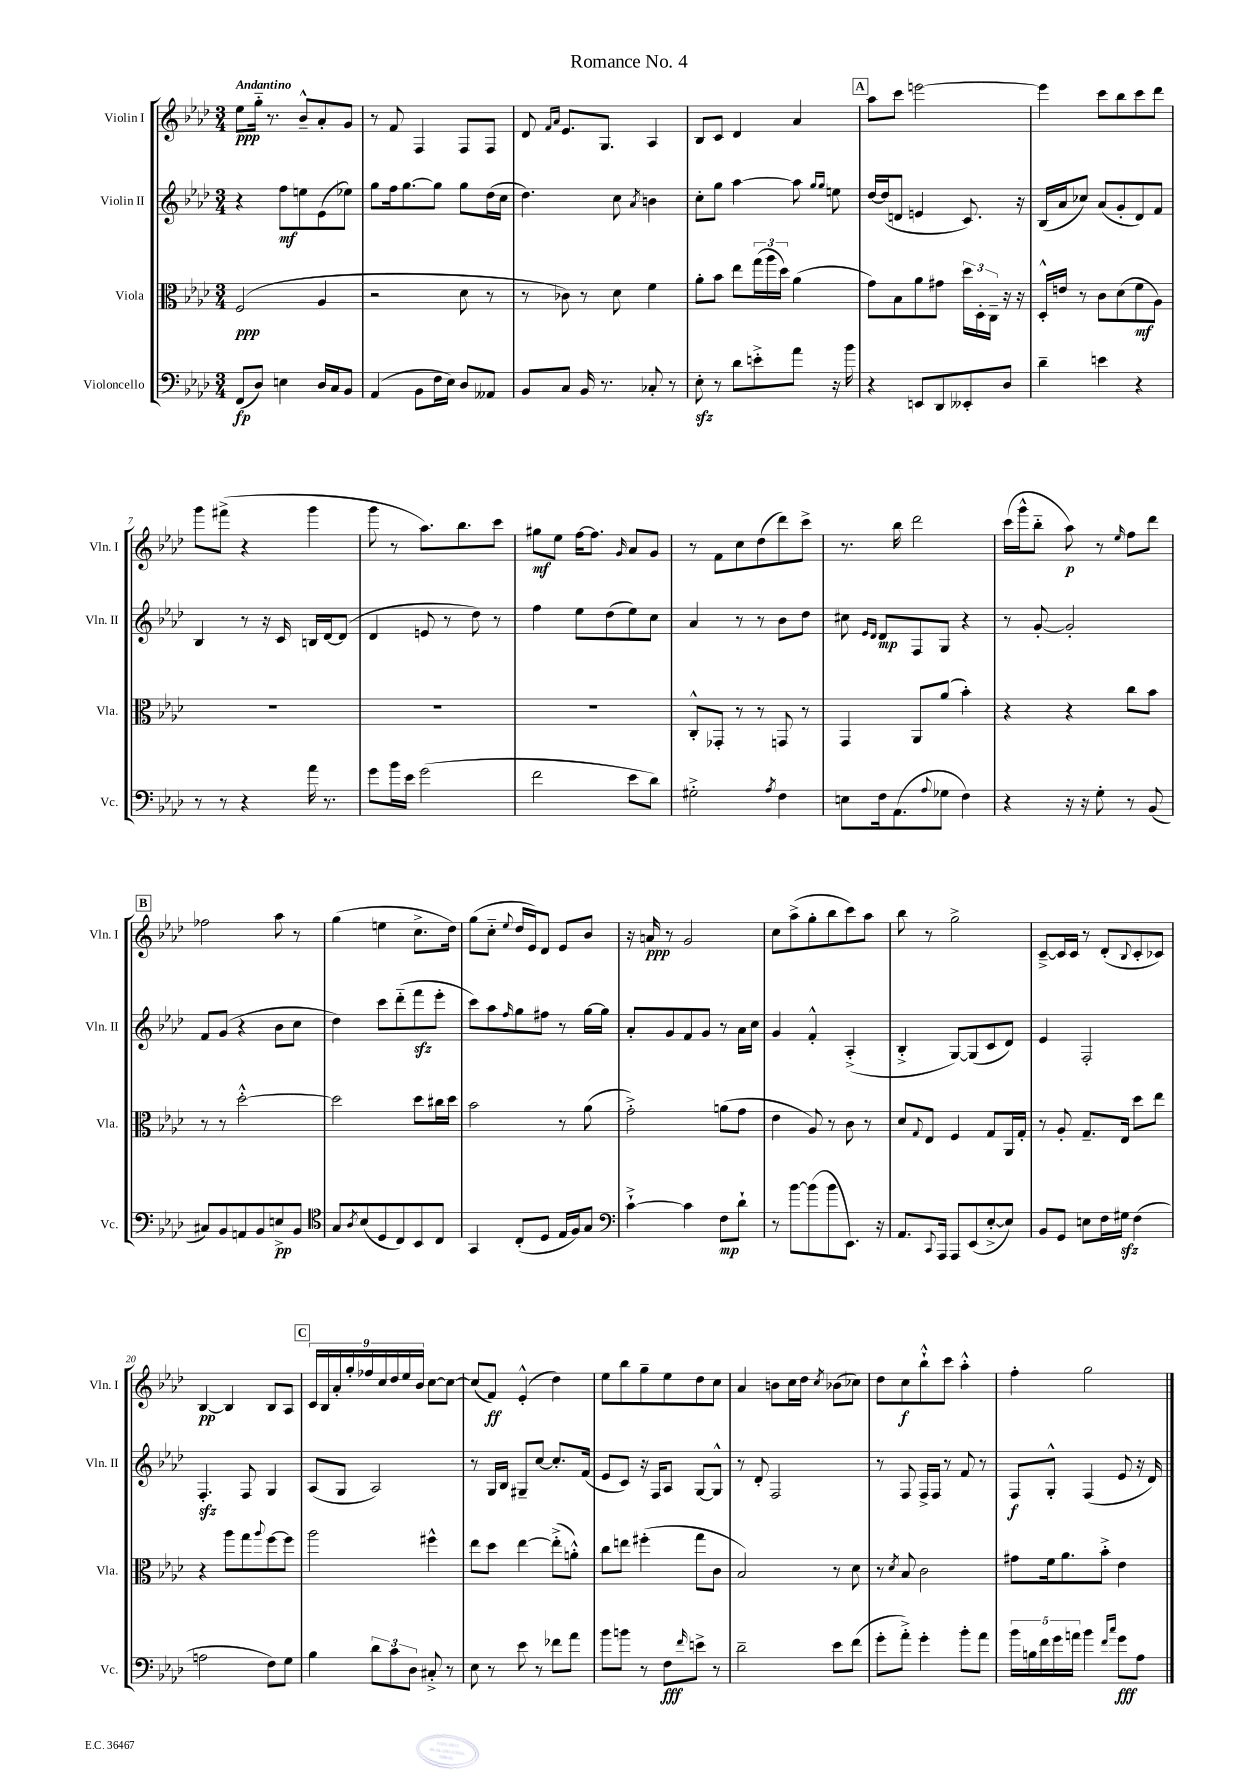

**kern	**kern	**kern	**kern
*staff4	*staff3	*staff2	*staff1
*clefF4	*clefC3	*clefG2	*clefG2
*k[b-e-a-d-]	*k[b-e-a-d-]	*k[b-e-a-d-]	*k[b-e-a-d-]
*M3/4	*M3/4	*M3/4	*M3/4
(8FF/L	(2F/	4r	8ee-\L
8D-/J)	.	.	16gg'~\Jk
.	.	.	8.r
4E\	.	8ff\L	.
.	.	8ee\	8b-~^^/L
16D-/LL	4A-/	(8e-\	8a-'/
16C/J	.	.	.
8BB-/J	.	8ee-\J)	8g/J
=	=	=	=
(4AA-/	2r	8gg\L	8r
.	.	16ff\k	8f/
.	.	[8.gg\	.
8BB-\L	.	.	4F/
16F\L	.	8gg\]J	.
16E-\JJ)	.	.	.
8D-/L	8d-\	8gg\L	8F/L
8AA--/J	8r	(16dd-\L	8F/J
.	.	16cc\JJ	.
=	=	=	=
8BB-/L	8r	4.dd-\)	8d-/
.	.	.	16qqf/LL
.	.	.	16qqa-/JJ
8C/J	8c-\)	.	8.e-/L
16BB-/	8r	.	.
8.r	.	.	8.G/J
.	8d-\	8cc\	.
.	.	8qa-/	.
8C-'/	4f\	4b\	4A-/
8r	.	.	.
=	=	=	=
8E-'\	8a-'\L	8cc'\L	8B-/L
8r	8b-\J	8gg\J	8c/J
8d-\L	8ee-\L	[4aa-\	4d-/
8e'^\	(24gg\L	.	.
.	24aa-\	.	.
.	24dd-\JJ)	.	.
8a-\J	(4a-\	8aa-\]	4a-/
.	.	16qqgg/LL	.
.	.	16qqgg/JJ	.
16r	.	8ee\	.
16b-\	.	.	.
=	=	=	=
4r	8g\L)	[16dd-/LL	8aa-\L
.	.	(16dd-/]J	.
.	8B-\	8d/J	8ccc\J
8EE/L	8a-\	4e/	[2eee\
8DD-/	8g#\J	.	.
8EE--'/	24dd-\LL	8.c/)	.
.	24D-'\	.	.
.	24C~\JJ	.	.
8D-/J	16r	.	.
.	16r	16r	.
=	=	=	=
4d-~\	16D-'^^/LL	(16B-/LL	4eee\]
.	16e/JJ	16a-/J	.
.	8r	8cc-/J)	.
4e\	8c\L	(8a-/L	8ccc\L
.	(8d-\	8g'/	8bb-\
4r	8f\	8d-/)	8ccc\
.	8A-\J)	8f/J	8ddd-\J
=	=	=	=
8r	2.r	4B-/	8ggg\L
8r	.	.	(8fff#^\J
4r	.	8r	4r
.	.	16r	.
.	.	16c/	.
16a-\	.	16B/LL	4ggg\
8.r	.	[16d-/J	.
.	.	(8d-/]J	.
=	=	=	=
8g\L	2.r	4d-/	8ggg\
16b-\L	.	.	8r
16e-\JJ	.	.	.
(2g\	.	8e/	8.aa-\L)
.	.	8r	.
.	.	.	8.bb-\
.	.	8dd-\)	.
.	.	8r	8ccc\J
=	=	=	=
2f\	2.r	4ff\	8gg#\L
.	.	.	8ee-\J
.	.	8ee-\L	[16ff\LK
.	.	.	8.ff\]J
.	.	(8dd-\	.
.	.	.	16qqg/
8e-\L	.	8ee-\)	8a-/L
8d-\J)	.	8cc\J	8g/J
=	=	=	=
2G#'^\	8C'^^/L	4a-/	8r
.	8GG-'/J	.	8f\L
.	8r	8r	8cc\
.	8r	8r	(8dd-\
8qA-/	.	.	.
4F\	8GG/	8b-\L	8ddd-\)
.	8r	8dd-\J	8ccc^\J
=	=	=	=
8E\L	4GG/	8cc#\	8.r
.	.	16qqe-/LL	.
.	.	16qqd-/JJ	.
16F\k	.	8d-/L	.
(8.AA-\	.	.	16bb-\
.	8AA-/L	8F/	2ddd-\
8qqA-/	.	.	.
8G-\J	(8a-/J	8G/J	.
4F\)	4b-'\)	4r	.
=	=	=	=
4r	4r	8r	(16ccc\LL
.	.	.	16ggg^^\J
.	.	[8g'/	8bb-'~\J
16r	4r	2g'/]	8aa-\)
16r	.	.	.
8G'\	.	.	8r
.	.	.	16qqee-/
8r	8cc\L	.	8ff\L
(8BB-/	8b-\J	.	8ddd-\J
=	=	=	=
8C#/L)	8r	8f/L	2ff-\
8BB-/	8r	(8g/J	.
8AA/	[2dd-'^^\	4r	.
8BB-/	.	.	.
8E^/	.	8b-\L	8aa-\
8BB-/J	.	8cc\J	8r
=	=	=	=
*clefC4	*	*	*
8G/L	2dd-\]	4dd-\)	(4gg\
8qA-/	.	.	.
(8B-/	.	.	.
8D-/	.	8ccc\L	4ee\
8C/)	.	(8ddd-'~\	.
8BB-/	8dd-\L	8fff\	8.cc^\L
8C/J	16cc#\L	8eee-'\J	.
.	16dd-\JJ	.	16dd-\Jk)
=	=	=	=
4GG/	2b-\	8ccc\L)	(8gg\L
.	.	8aa-\	8cc'~\J
.	.	16qqff/	8qqee-/
(8C'/L	.	8gg\	16dd-/LL
.	.	.	16e-/J)
8D-/J	.	8ff#\J	8d-/J
16E-/LL	8r	8r	8e-/L
16F/J)	.	.	.
8G/J	(8a-\	[16gg\LL	8b-/J
.	.	16gg\]JJ	.
=	=	=	=
*clefF4	*	*	*
[4c`^\	2g'^\)	8a-'/L	16r
.	.	.	16a/
.	.	8g/	8r
4c\]	.	8f/	2g/
.	.	8g/J	.
8F\L	(8a\L	8r	.
8d-`\J	8g\J	16a-\LL	.
.	.	16cc\JJ	.
=	=	=	=
8r	4e-\	4g/	8cc\L
[8b-\L	.	.	(8aa-^\
(8b-\]	8A-/)	4f'^^/	8gg'\
8b-\	8r	.	8bb-\
8.EE-\J)	8c\	(4A-'^/	8ccc\)
.	8r	.	8aa-\J
16r	.	.	.
=	=	=	=
8.AA-/L	8d-/L	4B-'^/	8bb-\
.	8qqG/	.	.
.	8E-/J	.	8r
8qqCC/	.	.	.
16AAA-/Jk	.	.	.
8AAA-/L	4F/	[8G/L)	2gg^\
(8EE-/	.	(8G/]	.
[8E-'^/	8G/L	8c/	.
8E-/]J)	16AA-/L	8d-/J)	.
.	16G'/JJ	.	.
=	=	=	=
8BB-/L	8r	4e-/	[8c~^/L
8GG/J	8A-'/	.	16c/]L
.	.	.	16c/JJ
8E\L	8.G~/L	2F'/	8r
16F\L	.	.	(8d-'/L
16G#\JJ	16E-/Jk	.	.
.	.	.	8qqB-/
(4F\	8dd-\L	.	8c'/
.	8ee-\J	.	8c-/J)
=	=	=	=
2A\	4r	4.F'/	[4B-/
.	8aa-\L	.	4B-/]
.	8gg\	8F/	.
.	8qqaa-/	.	.
8F\L)	[8ff\	4G/	8B-/L
8G\J	8ff\]J	.	8A-/J
=	=	=	=
4B-\	2aa-\	(8A-/L	18c/LL
.	.	.	18B-/
.	.	.	18a-'/
.	.	8G/J	.
.	.	.	18gg'/
.	.	.	18ff-/
12d-\L	.	2A-/)	.
.	.	.	18cc/
12c\	.	.	18dd-/
.	.	.	18ee-/
12D-\J	.	.	.
.	.	.	18b-/JJ
8C#'^/	4ff#^^\	.	[8cc\L
8r	.	.	8cc\_J
=	=	=	=
8E-\	8ee-\L	8r	(8cc/]L
8r	8dd-\J	16G/LL	8f/J)
.	.	16B-/JJ	.
8e-\	[4ee-\	8G#~/L	(4e-'^^/
8r	.	[8cc/J	.
8f-\L	(8ee-'^\]L	8.cc'/]L	4dd-\)
8a-\J	8a'^^\J)	.	.
.	.	(16f/Jk	.
=	=	=	=
8b-\L	8cc\L	8e-/L	8ee-\L
8b\J	8ee\J	8c/J)	8bb-\
8r	(4ff#'\	16r	8gg~\
.	.	16F/LK	.
8F\L	.	8A-/J	8ee-\
16qqf/	.	.	.
8e^\J	8gg\L	[8G/L	8dd-\
8r	8c\J	8G^^/]J	8cc\J
=	=	=	=
2d-~\	2B-/)	8r	4a-/
.	.	8d-'/	.
.	.	2F/	8b\L
.	.	.	16cc\L
.	.	.	16dd-\JJ
.	.	.	8qcc/
8e-\L	8r	.	(8b-\L
(8f\J	8d-\	.	8cc-\J)
=	=	=	=
8g'\L	8r	8r	8dd-\L
.	8qd-/	.	.
8a-'^\J)	8B-/	8F/	8cc\
4g'\	2c\	16F^/LL	8bb-`^^\
.	.	16F/JJ	.
.	.	8r	8ccc\J
8b-'\L	.	8f/	4aa-'^^\
8a-\J	.	8r	.
=	=	=	=
20b-\LL	8g#\L	8F/L	4ff'\
20B\	.	.	.
20f\	.	.	.
.	16f\k	8G'^^/J	.
20g\	.	.	.
.	8.a-\	.	.
20a\JJ	.	.	.
4b-\	.	(4F/	2gg\
.	8b-'^\J	.	.
16qqf/LL	.	.	.
16qqcc/JJ	.	.	.
8g\L	4e-\	8e-/	.
8A-\J	.	16r	.
.	.	16d-/)	.
==	==	==	==
*-	*-	*-	*-
